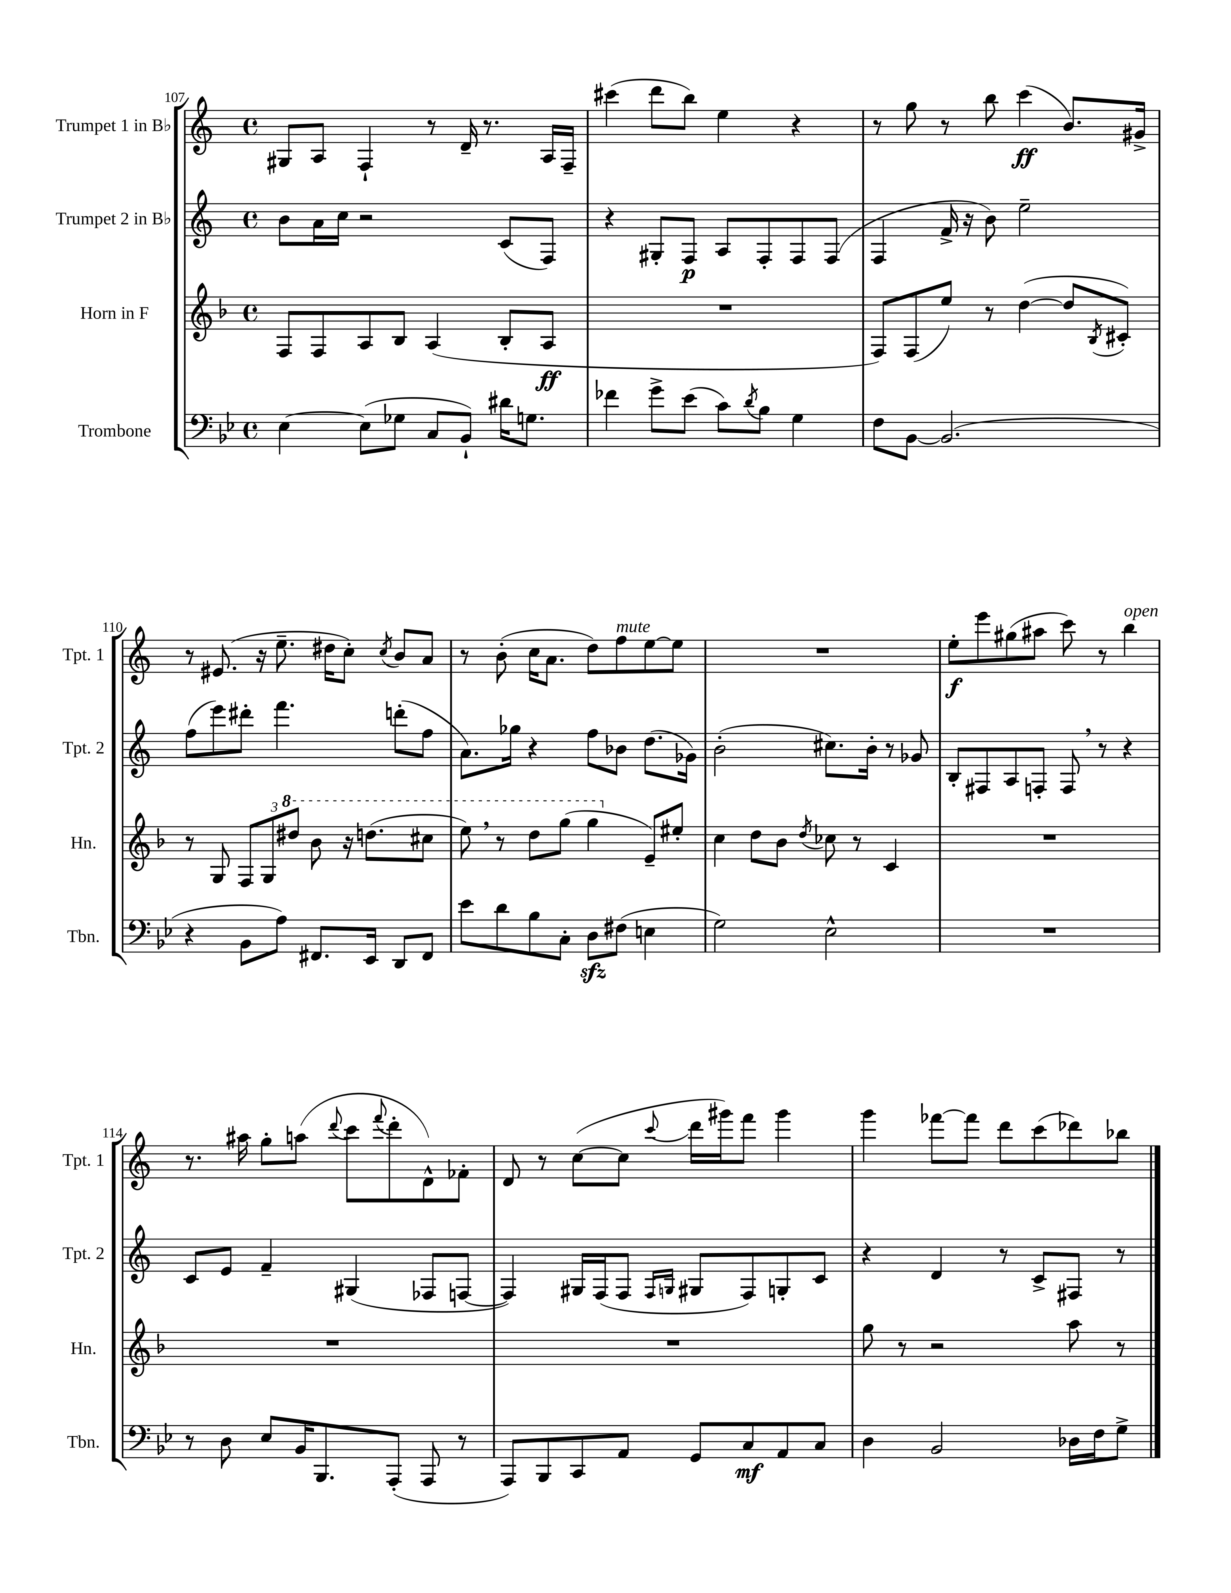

**kern	**kern	**kern	**kern
*staff4	*staff3	*staff2	*staff1
*clefF4	*clefG2	*clefG2	*clefG2
*k[b-e-]	*k[b-]	*k[]	*k[]
*M4/4	*M4/4	*M4/4	*M4/4
*met(c)	*met(c)	*met(c)	*met(c)
[4E-	8F	8b	8G#
.	8F	16a	8A
.	.	16cc	.
(8E-]	8A	2r	4F`
8G-	8B-	.	.
8C	(4A	.	8r
8BB-`)	.	.	16d~
.	.	.	8.r
16d#	8B-'	(8c	.
8.G	.	.	.
.	8A	8F)	16A
.	.	.	16F~
=	=	=	=
4f-	1r	4r	(4ccc#
8g^	.	8G#'	8ddd
(8e-	.	8F	8bb)
8c)	.	8A	4ee
8qd	.	.	.
8B-	.	8F'	.
4G	.	8F	4r
.	.	(8F	.
=	=	=	=
8F	8F)	4F	8r
[8BB-	(8F	.	8gg
(2.BB-]	8ee)	16f^	8r
.	.	16r	.
.	8r	8b)	8bb
.	([4dd	2ee~	(4ccc
.	8dd]	.	8.b)
.	8qB-	.	.
.	8c#')	.	.
.	.	.	16g#^
=	=	=	=
4r	8r	(8ff	8r
.	8G	8eee)	(8.e#
8BB-	12F	8ddd#'	.
.	.	.	16r
.	12G	.	.
8A)	.	4.fff	8.ee~
.	12ddd#	.	.
8.FF#	8bb-	.	.
.	.	.	16dd#
.	16r	.	8cc')
16EE-	(8.ddd	.	.
.	.	.	8qcc
8DD	.	(8ddd'	8b
8FF#	8ccc#	8ff	8a
=	=	=	=
8e-	8eee)	8.a)	8r
8d	8r	.	(8b'
.	.	16gg-	.
8B-	8ddd	4r	16cc
.	.	.	8.a
8C'	(8ggg	.	.
8D	4ggg	8ff	8dd)
(8F#	.	8b-	8ff
4E	8e~)	(8.dd	[8ee
.	8ee#'	.	8ee]
.	.	16g-)	.
=	=	=	=
2G)	4cc	(2b'	1r
.	8dd	.	.
.	8b-	.	.
.	8qdd	.	.
2E-^^	8cc-	8.cc#)	.
.	8r	.	.
.	.	16b'	.
.	4c	8r	.
.	.	8g-	.
=	=	=	=
1r	1r	8B'	8ee'
.	.	8F#	8eee
.	.	8A	(8gg#
.	.	8F'	8aa#
.	.	8F	8ccc)
.	.	8r	8r
.	.	4r	4bb
=	=	=	=
8r	1r	8c	8.r
8D	.	8e	.
.	.	.	16aa#
8E-	.	4f~	8gg'
16BB-	.	.	(8aa
8.BBB-	.	.	.
.	.	.	8qqddd
.	.	(4G#	8ccc
.	.	.	8qqfff
(8AAA'	.	.	8ddd'
8AAA	.	8F-	8d^^)
8r	.	[8F	8f-'
=	=	=	=
8AAA)	1r	4F])	8d
8BBB-	.	.	8r
8CC	.	16G#	([8cc
.	.	(16F	.
8AA	.	8F	8cc]
.	.	16qqF	.
.	.	16qqG	8qqccc
8GG	.	8G#	16ddd
.	.	.	16ggg#)
8C	.	8F)	8fff
8AA	.	8G'	4ggg#
8C	.	8c	.
=	=	=	=
4D	8gg	4r	4ggg
.	8r	.	.
2BB-	2r	4d	[8fff-
.	.	.	8fff-]
.	.	8r	8ddd
.	.	8c^	(8ccc
16D-	8aa	8F#	8ddd-)
16F	.	.	.
8G^	8r	8r	8bb-
==	==	==	==
*-	*-	*-	*-
